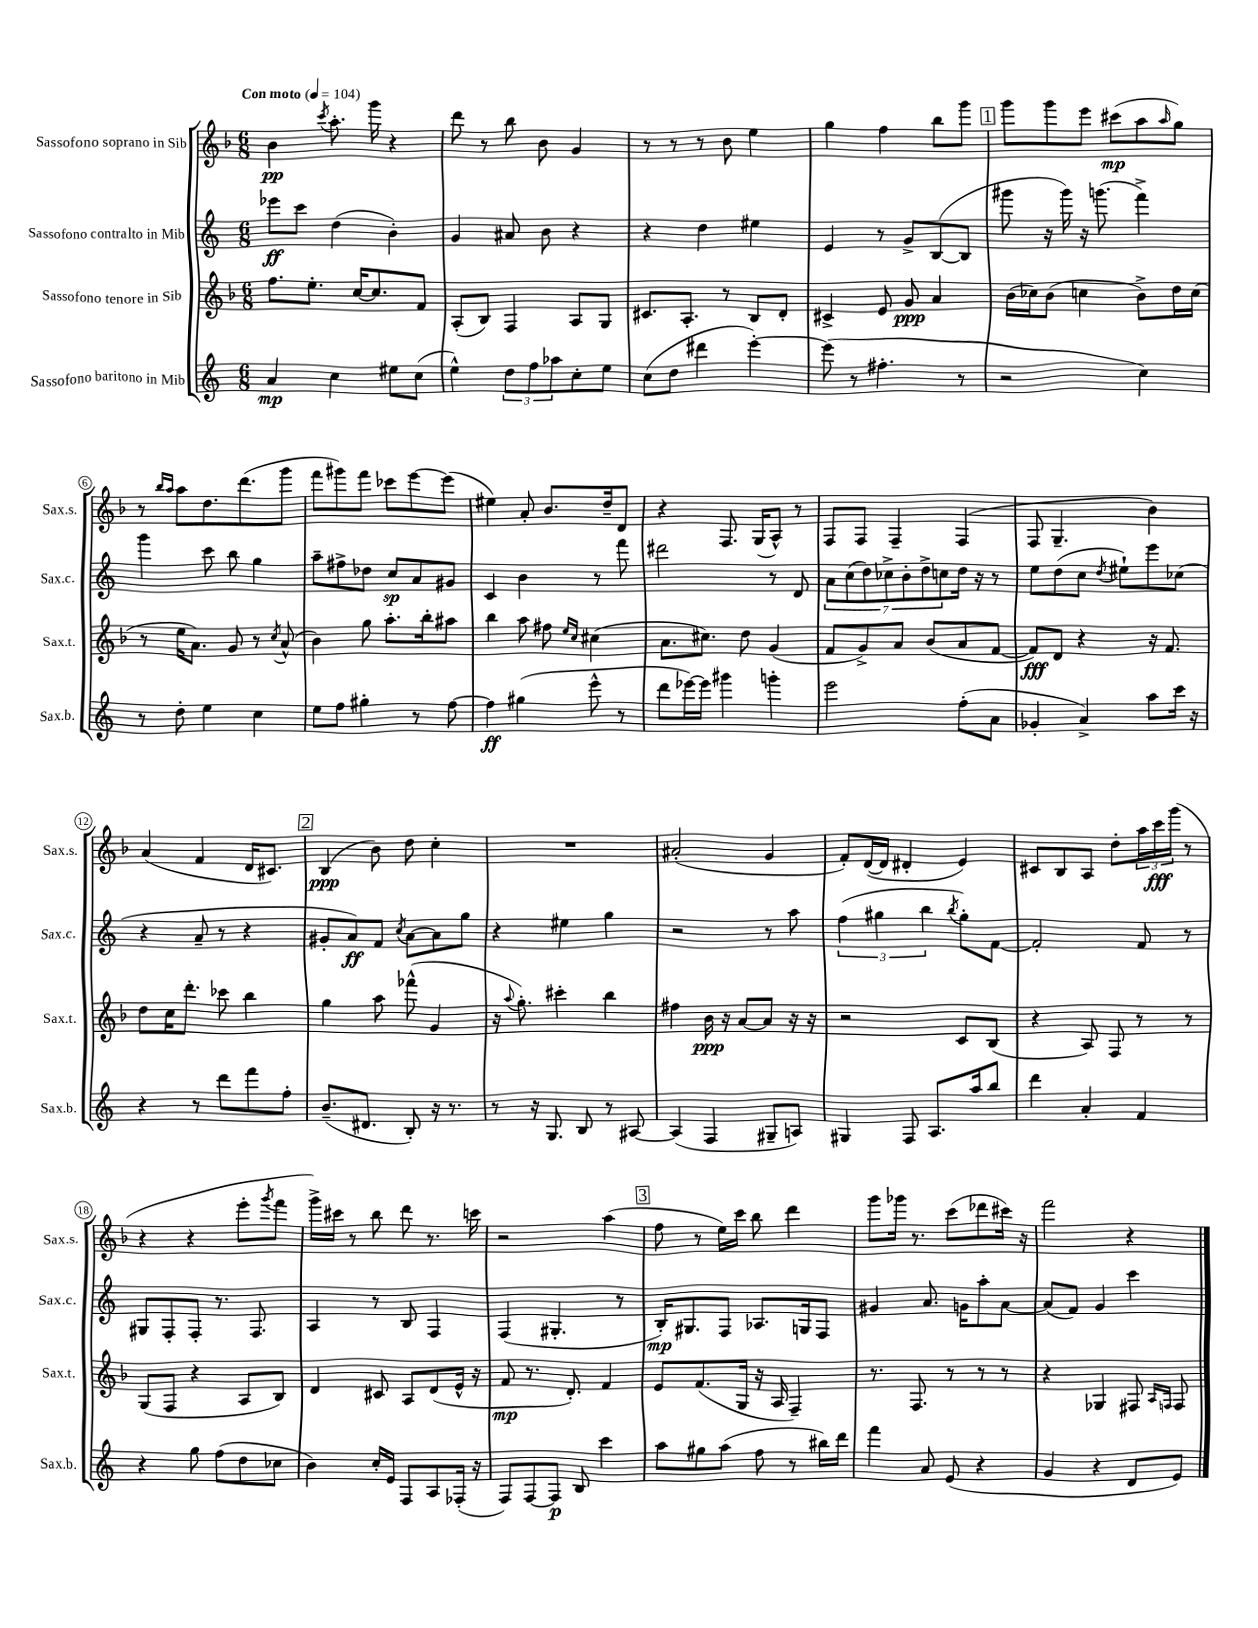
<<
\new StaffGroup <<
\new Staff = "s0" \with { instrumentName = "Sassofono soprano in Sib" shortInstrumentName = "Sax.s." } {
    \clef treble \key f \major \numericTimeSignature \time 6/8 \tempo "Con moto" 4 = 104
    bes'4\pp \acciaccatura { c'''8 } a''8.-. g'''16 r4 |
    d'''8 r8 bes''8 bes'8 g'4 |
    r8 r8 r8 bes'8 e''4 |
    g''4 f''4 bes''8 g'''8 |
    \mark \markup { \box "1" } g'''8 g'''8 e'''8 cis'''8\mp( a''8 \grace { a''16 } g''8) |
    r8 \grace { bes''16 a''16 } a''8 d''8. d'''8.( g'''8 |
    f'''8 gis'''8) f'''8 ces'''8 e'''8~ e'''8( |
    eis''4) a'8-. bes'8. d''16-- d'8 |
    r4 f8. g16( a8-^) r8 |
    f8 f8 f4-- f4( |
    f8 g4.-- bes'4) |
    a'4( f'4 d'16 cis'8.) |
    \mark \markup { \box "2" } bes4\ppp( bes'8) d''8 c''4-. |
    R2. |
    ais'2-.( g'4 |
    f'8-.) d'16~( d'16 dis'4-. e'4) |
    cis'8 bes8 a8 d''8-. \tuplet 3/2 { a''16 c'''16\fff g'''16( } r8 |
    r4 r4 e'''8-. \acciaccatura { g'''8 } f'''8 |
    g'''16->) cis'''16 r8 bes''8 d'''8 r8. c'''16 |
    r2 a''4( |
    \mark \markup { \box "3" } f''8 r8 e''16) c'''16 bes''8 d'''4 |
    g'''8 ges'''16 r8. c'''8( des'''8 cis'''16) r16 |
    f'''2 r4 \bar "|." |
}
\new Staff = "s1" \with { instrumentName = "Sassofono contralto in Mib" shortInstrumentName = "Sax.c." } {
    \clef treble \key c \major \numericTimeSignature \time 6/8
    ees'''8\ff c'''8 d''4( b'4-.) |
    g'4 ais'8 b'8 r4 |
    r4 d''4 eis''4 |
    e'4 r8 g'8-> b8~( b8 |
    \mark \markup { \box "1" } gis'''8 r16 gis'''16) r16 g'''8.( f'''4->) |
    g'''4 c'''8 b''8 g''4 |
    a''8-- fis''8-> des''8 c''8\sp a'8 gis'8 |
    c'4 b'4 r8 f'''8 |
    dis'''2 r8 d'8 |
    \tuplet 7/4 { a'8 c''8( d''8) ces''8-> b'8-. d''8-> c''8 } d''16 r16 r8 |
    e''8 d''8( c''8 \acciaccatura { d''8 } eis''8-!) e'''8 ces''8( |
    r4 a'8-- r8 r4 |
    \mark \markup { \box "2" } gis'8-. a'8\ff) f'8 \acciaccatura { c''8 } a'8~ a'8 g''8 |
    r4 eis''4 g''4 |
    r2 r8 a''8 |
    \tuplet 3/2 { f''4( gis''4 b''4 } \acciaccatura { b''8 } gis''8-.) f'8~ |
    f'2-. f'8 r8 |
    gis8 f8-. f8-. r8. f8. |
    a4 r8 b8 f4 |
    f4( gis4.-. r8 |
    \mark \markup { \box "3" } b16-.\mp) gis8. f8 aes8. g16 f8 |
    gis'4 a'8. g'16 a''8-. a'8~ |
    a'8( f'8) g'4 c'''4 \bar "|." |
}
\new Staff = "s2" \with { instrumentName = "Sassofono tenore in Sib" shortInstrumentName = "Sax.t." } {
    \clef treble \key f \major \numericTimeSignature \time 6/8
    f''8. e''8.-. c''16~ c''8. f'8 |
    a8-.( bes8) f4 a8 g8 |
    cis'8. a8.-. r8 bes8 d'8-. |
    cis'4-> e'8 g'8\ppp a'4 |
    \mark \markup { \box "1" } bes'16( ces''16) bes'8( c''4 bes'8->) d''16 c''16( |
    r8 e''16 a'8.) g'8 r8 \acciaccatura { c''8 } a'8-^( |
    bes'4) g''8 a''8.-. bes''16-. ais''8 |
    bes''4 a''8 fis''8 \grace { e''16 c''16 } cis''4( |
    a'8. cis''8.) d''8 g'4( |
    f'8 g'8->) a'8 bes'8( a'8 f'8~ |
    f'8\fff) d'8 r4 r16 f'8. |
    d''8 c''16 d'''8.-. ces'''8 bes''4 |
    \mark \markup { \box "2" } g''4 a''8 fes'''8-^( g'4 |
    r16 \appoggiatura { a''8 } g''8.-.) cis'''4-. bes''4 |
    fis''4 bes'16\ppp r16 a'8~ a'8 r16 r16 |
    r2 c'8 bes8( |
    r4 a8) f8 r8 r8 |
    g8( f8 r4 a8 bes8) |
    d'4 cis'8 a8 d'8( e'16-^ r16 |
    f'8\mp r8. d'8.-.) f'4 |
    \mark \markup { \box "3" } e'8 f'8.( g16 r16 a16 f4--) |
    r8. f8. r8 r8 r8 |
    r4 ges4 fis8 \grace { a16 f16 } f8 \bar "|." |
}
\new Staff = "s3" \with { instrumentName = "Sassofono baritono in Mib" shortInstrumentName = "Sax.b." } {
    \clef treble \key c \major \numericTimeSignature \time 6/8
    a'4\mp c''4 eis''8 c''8( |
    e''4-^) \tuplet 3/2 { d''8 f''8 aes''8 } c''8-. e''8 |
    c''8( d''8 dis'''4 e'''4~-.) |
    e'''8( r8 fis''4.-. r8 |
    \mark \markup { \box "1" } r2 c''4) |
    r8 d''8-. e''4 c''4 |
    e''8 f''8 gis''4-. r8 f''8~ |
    f''4\ff gis''4( e'''8-^ r8 |
    d'''8 ees'''16~) ees'''16 gis'''4 g'''4-. |
    e'''2 f''8-.( a'8 |
    ges'4-. a'4->) a''8 c'''16 r16 |
    r4 r8 d'''8 f'''8 f''8-. |
    \mark \markup { \box "2" } b'8.--( dis'8. b8-.) r16 r8. |
    r8 r16 g8. b8 r8 ais8~ |
    ais4( f4 gis8-- a8) |
    gis4 f8 a8. a''16 b''8 |
    d'''4 a'4-. f'4 |
    r4 g''8 f''8( d''8 ces''8 |
    b'4) c''16-. e'16 f8 a8 fes16-.( r16 |
    f8) f8~ f8\p b8 c'''4 |
    \mark \markup { \box "3" } a''8 gis''8 a''8( f''8 r8 bis''16) d'''16 |
    f'''4 a'8 e'8( r4 |
    g'4 r4 d'8 e'8) \bar "|." |
}
>>
>>
\layout { \context { \Score \override BarNumber.stencil = #(make-stencil-circler 0.1 0.3 ly:text-interface::print) } }
